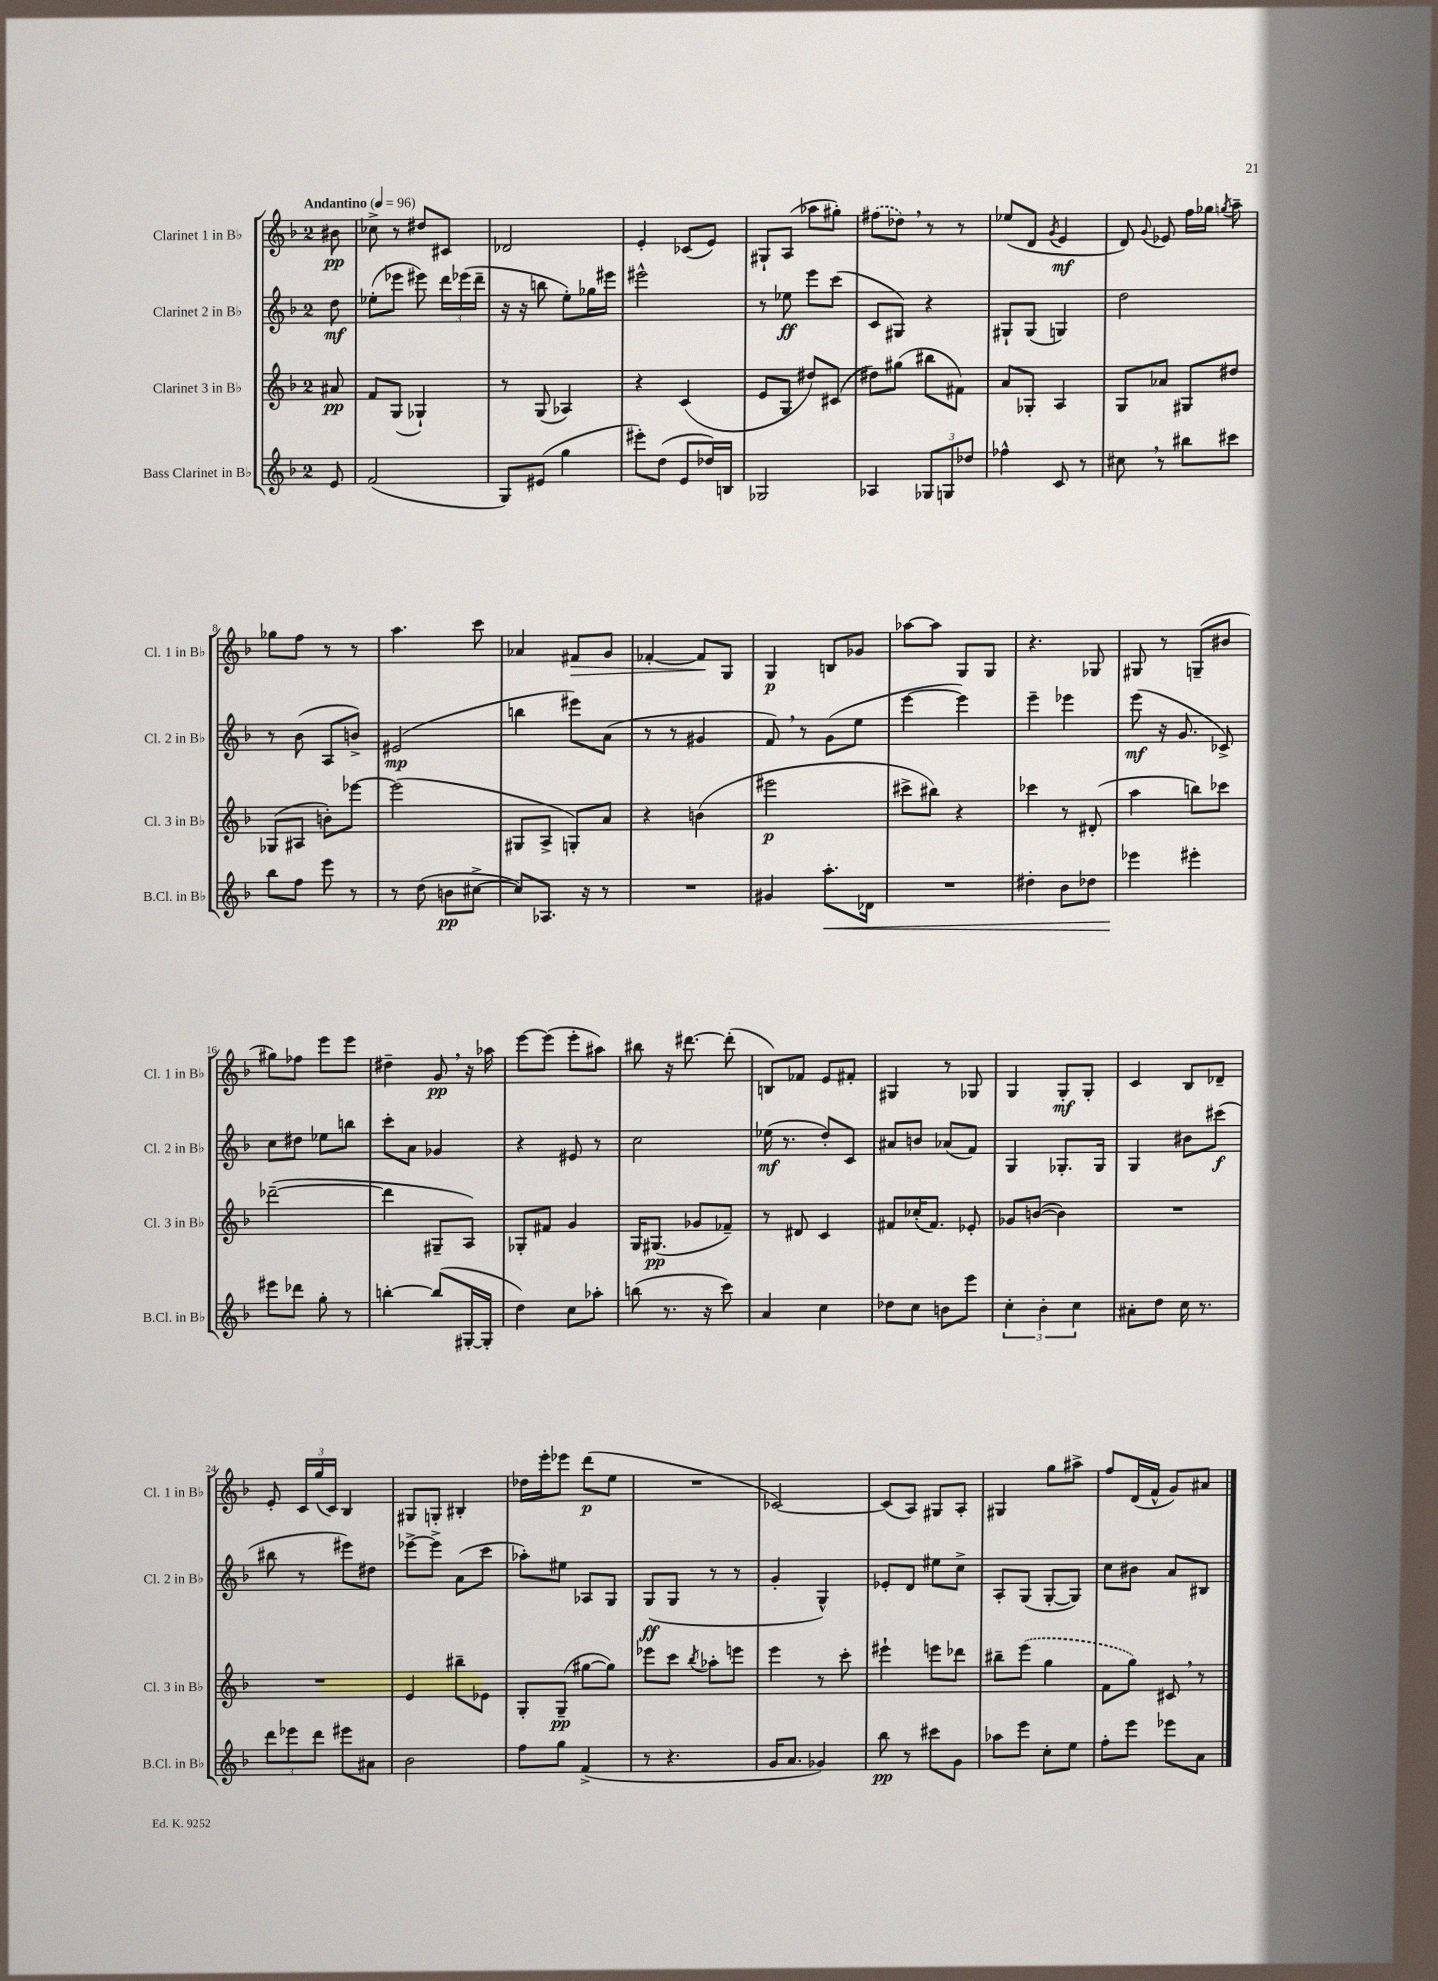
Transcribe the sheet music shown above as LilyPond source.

<<
\new StaffGroup <<
\new Staff = "s0" \with { instrumentName = "Clarinet 1 in Bb" shortInstrumentName = "Cl. 1 in Bb" } {
    \clef treble \key f \major \once \override Staff.TimeSignature.style = #'single-digit \time 2/4 \partial 8 \tempo "Andantino" 4 = 96
    \autoBeamOff bis'8\pp |
    ces''8-> r8 dis''8[ cis'8] |
    des'2 |
    e'4-. ces'8[( e'8]) |
    gis8[-! a8]( aes''8[ gis''8]-.) |
    \once \slurDashed fis''8[( des''8]) \breathe r8 r8 |
    ees''8[( d'8] \acciaccatura { g'8 } e'4\mf |
    d'8) \appoggiatura { g'8 } ees'8 f''16[ ges''16] \acciaccatura { g''8 } a''8-- |
    ges''8[ f''8] r8 r8 |
    a''4. c'''8 |
    aes'4 fis'8[\> g'8] |
    fes'4~-. fes'8[\! g8] |
    g4\p b8[ ges'8] |
    aes''8[~ aes''8] g8[ g8] |
    r4. ges8 |
    gis8 r8 g8[--( bis'8] |
    gis''8[) fes''8] e'''8[ e'''8] |
    dis''4-- g'8\pp \breathe r16 aes''16 |
    e'''8[~ e'''8]( e'''8[-. ais''8]) |
    bis''8 r16 dis'''8.~ dis'''8-.( |
    b8[) fes'8] e'8[ fis'8]-. |
    gis4 r8 ges8 |
    g4 g8[-.\mf g8]-. |
    c'4 bes8[ des'8]-- |
    e'8-. \tuplet 3/2 { c'16[ g''16( c'16]) } bes4 |
    gis8[ g8]-. bis4-. |
    des''16[ e'''16-. ees'''8] d'''8[\p( e''8] |
    R2 |
    ces'2~) |
    ces'8[( a8]) gis8[ a8]-. |
    gis4 g''8[ ais''8]-> |
    f''8[ d'16( f'16]-^ g'8[) ais'8] \bar "|." |
}
\new Staff = "s1" \with { instrumentName = "Clarinet 2 in Bb" shortInstrumentName = "Cl. 2 in Bb" } {
    \clef treble \key f \major \once \override Staff.TimeSignature.style = #'single-digit \time 2/4 \partial 8
    \autoBeamOff d''8\mf |
    ees''8[-.( ees'''8] eis'''8) \tuplet 3/2 { d'''16[ ees'''16( d'''16]-- } |
    r16 r16 b''8 e''8[-.) ges''16 eis'''16] |
    eis'''2-^ |
    r8 ees''8\ff e'''8[ c'''8]( |
    c'8[ gis8]) r4 |
    gis8[-! gis8]( g4) |
    d''2 |
    r8 bes'8( a8[ b'8]->) |
    eis'2\mp( |
    b''4 eis'''8[) a'8]( |
    r8 r8 gis'4 |
    f'8) \breathe r8 g'8[( e''8] |
    e'''4~ e'''4) |
    e'''4-- ees'''4 |
    e'''8\mf( r16 g'8. ces'8->) |
    c''8[ dis''8] ees''8[ b''8] |
    c'''8[-. a'8] ges'4 |
    r4 eis'8 r8 |
    c''2 |
    ees''16\mf( r8. d''8[-.) c'8] |
    ais'8[ b'8] aes'8[( f'8]) |
    g4 ges8.[-. ges16] |
    g4 bis'8[ cis'''8]\f( |
    bis''8 r8 eis'''8[) dis''8] |
    ees'''8[~-> ees'''8]-> a'8[( c'''8] |
    aes''8[-.) eis''8] aes8[ g8] |
    g8[\ff( g8] r8 r8 |
    g'4-. g4-^) |
    ees'8[-. d'8] eis''8[ c''8]-> |
    a8[-. g8]( g8[~-. g8]) |
    c''8[ bis'8] a'8[ bis8] \bar "|." |
}
\new Staff = "s2" \with { instrumentName = "Clarinet 3 in Bb" shortInstrumentName = "Cl. 3 in Bb" } {
    \clef treble \key f \major \once \override Staff.TimeSignature.style = #'single-digit \time 2/4 \partial 8
    \autoBeamOff ais'8\pp |
    f'8[ g8]( ges4-!) |
    r8 g8( aes4) |
    r4 c'4( |
    e'8[ g8] dis''8[) cis'8]( |
    dis''8[) gis''8]( bis''8[ fis'8]) |
    a'8[ ges8]-. a4 |
    g8[ aes'8] gis8[ dis''8] |
    ges8[( ais8] b'8[-.) ees'''8]~ |
    ees'''2( |
    gis8[ a8]-> g8[-.) a'8] |
    r4 b'4( |
    eis'''2\p |
    cis'''8[-> bis''8]) r4 |
    ces'''4 r8 dis'8-.( |
    a''4 b''8[) ces'''8] |
    des'''2~--( |
    des'''4 gis8[-- a8]) |
    ges8[-. fis'8] g'4 |
    g16[ gis8.]\pp( ges'8[ fes'8]--) |
    r8 dis'8 c'4 |
    fis'8[ ces''16-.( fis'8.]) ees'8-. |
    ges'8[ b'8]~( b'4) |
    R2 |
    R2 |
    e'4 bis''8[-- ees'8] |
    g8[-. g8]--\pp( gis''8[~ gis''8]) |
    ees'''8[ c'''8] \acciaccatura { bes''8 } aes''8[-. e'''8] |
    e'''4 r8 c'''8-. |
    eis'''4-! e'''8[ des'''8] |
    bis''8[-- \once \slurDashed e'''8]( g''4 |
    f'8[ g''8]) cis'8 \breathe r8 \bar "|." |
}
\new Staff = "s3" \with { instrumentName = "Bass Clarinet in Bb" shortInstrumentName = "B.Cl. in Bb" } {
    \clef treble \key f \major \once \override Staff.TimeSignature.style = #'single-digit \time 2/4 \partial 8
    \autoBeamOff e'8 |
    f'2( |
    g8[) eis'8]( g''4 |
    eis'''8[-.) d''8]( e'8[ des''16) b16] |
    ges2 |
    aes4 \tuplet 3/2 { ges8[ g8 des''8] } |
    fes''4-^ c'8 r8 |
    cis''8 \breathe r8 bis''8[ cis'''8] |
    bes''8[ f''8] e'''8 r8 |
    r8 d''8( b'8[\pp cis''8]~-> |
    cis''8[) aes8.] r16 r8 |
    R2 |
    gis'4 a''8.[-.\< des'16] |
    R2 |
    dis''4-. bes'8[ des''8] |
    ees'''4\! eis'''4-. |
    eis'''8[ des'''8] g''8-. r8 |
    b''4~-. b''8[( gis16~-. gis16]-. |
    d''4) c''8[ aes''8]-. |
    b''8( r8. r16 c'''8) |
    a'4 c''4 |
    des''8[ c''8] b'8[ e'''8] |
    \tuplet 3/2 { c''4-. bes'4-. c''4 } |
    ais'8[-. d''8] c''16 r8. |
    \tuplet 3/2 { d'''8[ ees'''8 d'''8] } eis'''8[ ais'8] |
    bes'2 |
    f''8[ g''8] f'4->( |
    r8 r4. |
    g'16[ a'8.] ges'4) |
    bes''8\pp r8 cis'''8[ g'8] |
    aes''8[ e'''8] c''8[-. e''8] |
    f''8[-. e'''8] ees'''8[ a'8] \bar "|." |
}
>>
>>
